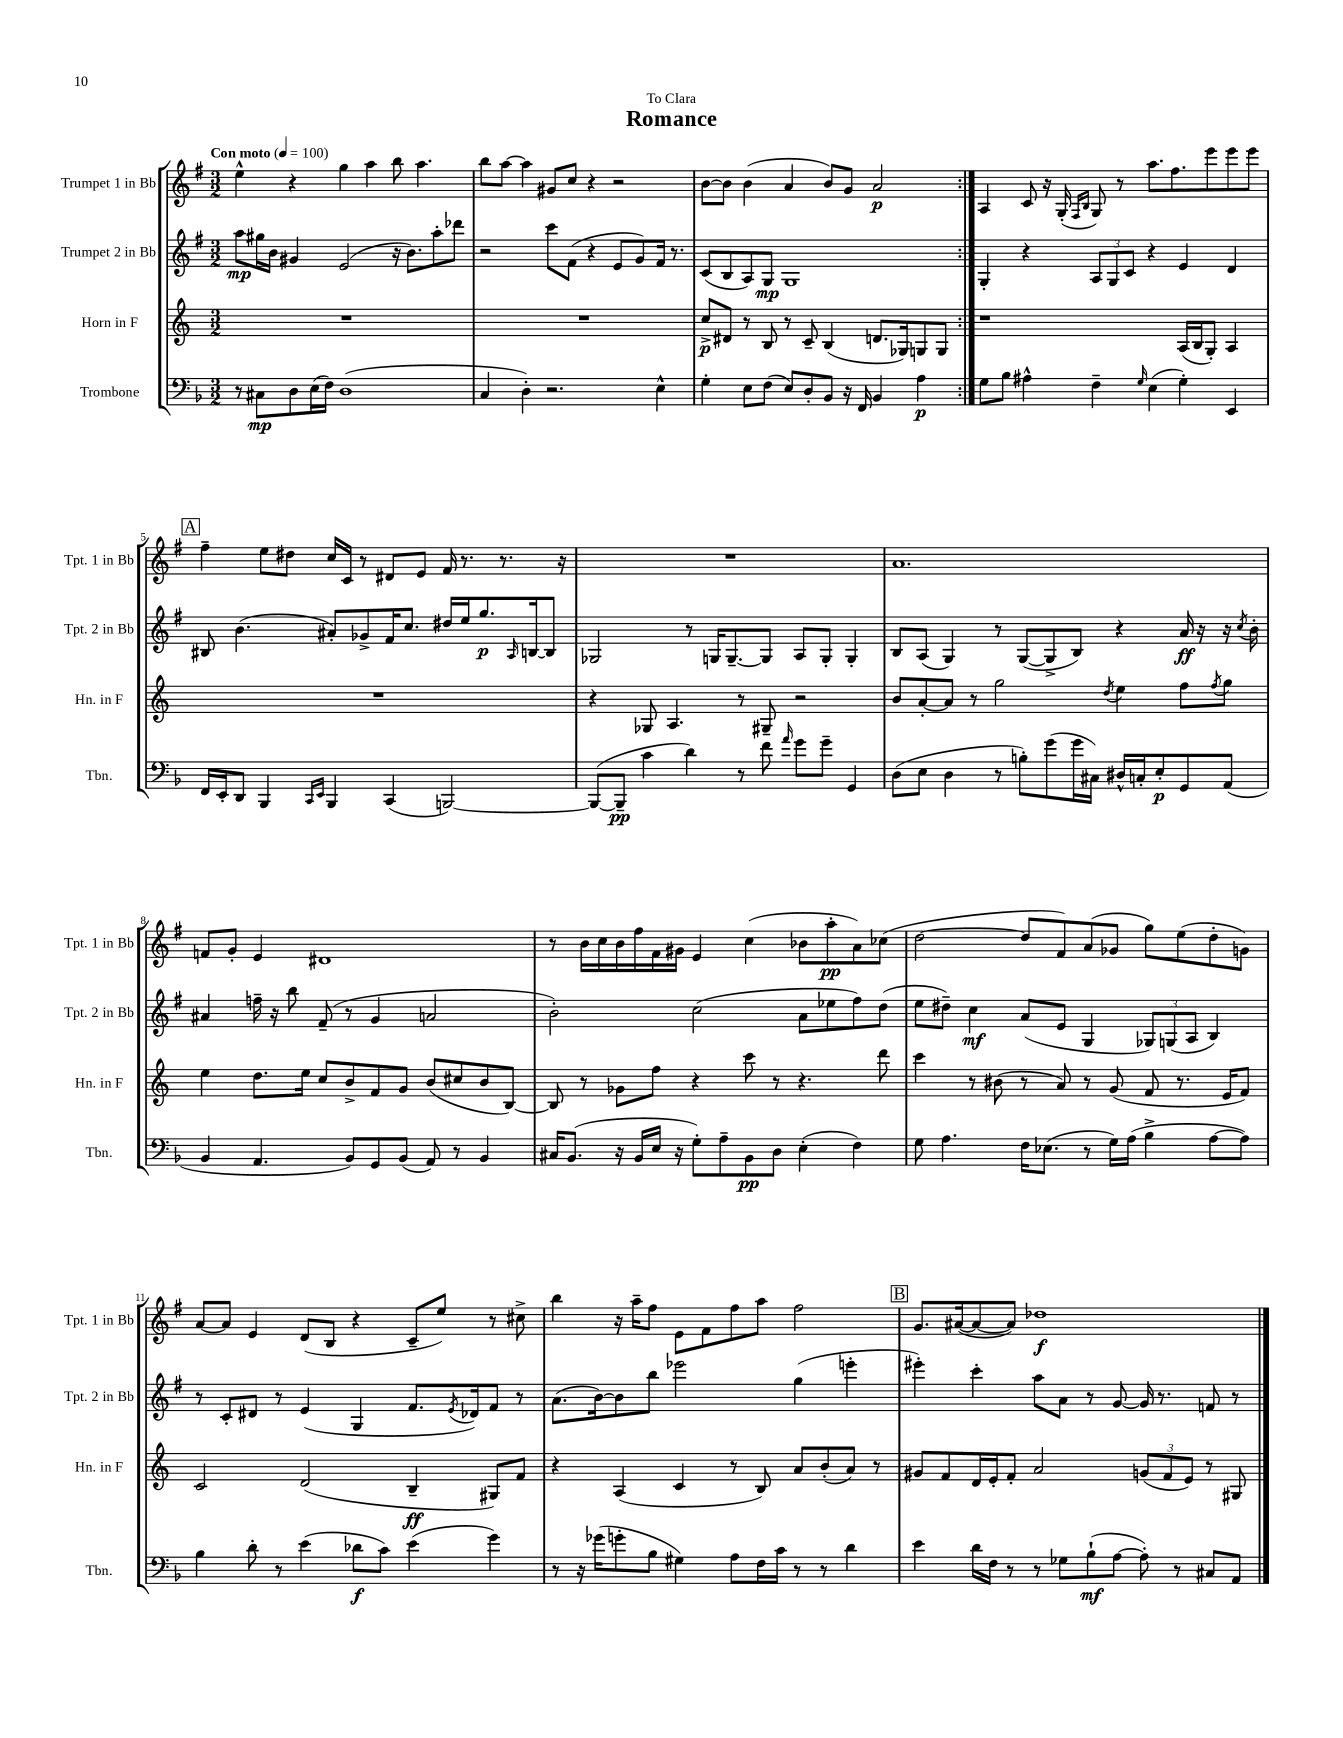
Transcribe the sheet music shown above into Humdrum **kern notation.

**kern	**dynam	**kern	**dynam	**kern	**dynam	**kern	**dynam
*part4	*part4	*part3	*part3	*part2	*part2	*part1	*part1
*staff4	*staff4	*staff3	*staff3	*staff2	*staff2	*staff1	*staff1
*I"Trombone	*	*I"Horn in F	*	*I"Trumpet 2 in Bb	*	*I"Trumpet 1 in Bb	*
*I'Tbn.	*	*I'Hn. in F	*	*I'Tpt. 2 in Bb	*	*I'Tpt. 1 in Bb	*
*clefF4	*	*clefG2	*	*clefG2	*	*clefG2	*
*k[b-]	*	*k[]	*	*k[f#]	*	*k[f#]	*
*M3/2	*	*M3/2	*	*M3/2	*	*M3/2	*
*MM100	*	*MM100	*	*MM100	*	*MM100	*
=1	=1	=1	=1	=1	=1	=1	=1
!	!	!	!	!	!	!LO:TX:a:B:t=Con moto	!
8r	.	1.r	.	8aa\L	mp	4ee^^\	.
8C#X\L	mp	.	.	16gg#X\L	.	.	.
.	.	.	.	16b\JJ	.	.	.
8D\	.	.	.	4g#X/	.	4r	.
(16E\L	.	.	.	.	.	.	.
16F\JJ)	.	.	.	.	.	.	.
(1D	.	.	.	(2e/	.	4gg\	.
.	.	.	.	.	.	4aa\	.
.	.	.	.	16r	.	8bb\	.
.	.	.	.	8.b\L)	.	.	.
.	.	.	.	.	.	4.aa\	.
.	.	.	.	8aa'\	.	.	.
.	.	.	.	8ddd-X\J	.	.	.
=2	=2	=2	=2	=2	=2	=2	=2
4C/	.	1.r	.	2r	.	8bb\L	.
.	.	.	.	.	.	[8aa\J	.
4D'\)	.	.	.	.	.	4aa\]	.
2.r	.	.	.	8ccc\L	.	8g#X/L	.
.	.	.	.	(8f#\J	.	8cc/J	.
.	.	.	.	4r	.	4r	.
.	.	.	.	8e/L	.	2r	.
.	.	.	.	8g/)	.	.	.
4E^^\	.	.	.	16f#/Jk	.	.	.
.	.	.	.	8.r	.	.	.
=3	=3	=3	=3	=3	=3	=3	=3
4G'\	.	8cc^/L	p	(8c/L	.	[8b\L	.
.	.	8d#X/J	.	8B/	.	8b\J]	.
8E\L	.	8r	.	8A/)	.	(4b\	.
(8F\J	.	8B/	.	8G/J	mp	.	.
8E/L)	.	8r	.	1G	.	4a/	.
8D'/	.	8c~/	.	.	.	.	.
8BB-/J	.	(4B/	.	.	.	8b/L)	.
16r	.	.	.	.	.	8g/J	.
16FF/	.	.	.	.	.	.	.
4BB-/	.	8.dn/L	.	.	.	2a/	p
.	.	16G-X/k)	.	.	.	.	.
4A\	p	8Gn/	.	.	.	.	.
.	.	8G/J	.	.	.	.	.
=4:|!	=4:|!	=4:|!	=4:|!	=4:|!	=4:|!	=4:|!	=4:|!
8G\L	.	1r	.	4G'/	.	4A/	.
8B-\J	.	.	.	.	.	.	.
4A#X^^\	.	.	.	4r	.	8c/	.
.	.	.	.	.	.	16r	.
.	.	.	.	.	.	(16G'/	.
.	.	.	.	.	.	16qqF#/LL	.
.	.	.	.	.	.	16qqB/JJ	.
4F~\	.	.	.	12A/L	.	8G/)	.
.	.	.	.	12G/	.	.	.
.	.	.	.	.	.	8r	.
.	.	.	.	12c/J	.	.	.
16qqG/	.	.	.	.	.	.	.
(4E\	.	.	.	4r	.	8.aa\L	.
.	.	.	.	.	.	8.ff#\	.
4G'\)	.	(16A/LL	.	4e/	.	.	.
.	.	16B/J	.	.	.	.	.
.	.	8G'/J)	.	.	.	8eee\	.
4EE/	.	4A/	.	4d/	.	8eee\	.
.	.	.	.	.	.	8eee\J	.
!!LO:LB:g=z
!!LO:REH:place=s1:t=A
=5	=5	=5	=5	=5	=5	=5	=5
16FF/LL	.	1.r	.	8B#X/	.	4ff#~\	.
16EE'/J	.	.	.	.	.	.	.
8DD/J	.	.	.	(4.b\	.	.	.
4BBB-/	.	.	.	.	.	8ee\L	.
.	.	.	.	.	.	8dd#X\J	.
16qqCC/LL	.	.	.	.	.	.	.
16qqEE/JJ	.	.	.	.	.	.	.
4BBB-/	.	.	.	8a#X'/L)	.	16cc/LL	.
.	.	.	.	.	.	16c/JJ	.
.	.	.	.	8g-X^/	.	8r	.
(4CC/	.	.	.	16f#/K	.	8d#X/L	.
.	.	.	.	8.cc/J	.	.	.
.	.	.	.	.	.	8e/J	.
[2BBBn/)	.	.	.	16dd#X/LL	.	16f#/	.
.	.	.	.	16ee/J	.	8.r	.
.	.	.	.	8.gg/	p	.	.
.	.	.	.	.	.	8.r	.
.	.	.	.	16qqA/	.	.	.
.	.	.	.	[16Bn/k	.	.	.
.	.	.	.	8B/J]	.	.	.
.	.	.	.	.	.	16r	.
=6	=6	=6	=6	=6	=6	=6	=6
(8BBB/L_	.	4r	.	2G-X/	.	1.r	.
8BBB~/J]	pp	.	.	.	.	.	.
4c\	.	8G-X/	.	.	.	.	.
.	.	4.A/	.	.	.	.	.
4d\)	.	.	.	8r	.	.	.
.	.	.	.	16Gn/KL	.	.	.
.	.	.	.	[8.G~/	.	.	.
8r	.	8r	.	.	.	.	.
8f\	.	8G#X~/	.	8G/J]	.	.	.
16qqa/	.	.	.	.	.	.	.
8g\L	.	2r	.	8A/L	.	.	.
8g~\J	.	.	.	8G'/J	.	.	.
4GG/	.	.	.	4G'/	.	.	.
=7	=7	=7	=7	=7	=7	=7	=7
(8D\L	.	8b/L	.	8B/L	.	1.a	.
8E\J	.	[8a'/	.	(8A/J	.	.	.
4D\	.	8a/J]	.	4G/)	.	.	.
.	.	8r	.	.	.	.	.
8r	.	2gg\	.	8r	.	.	.
8Bn'\L)	.	.	.	([8G/L	.	.	.
(8g\	.	.	.	8G^/]	.	.	.
16g\L	.	.	.	8B/J)	.	.	.
16C#X\JJ)	.	.	.	.	.	.	.
.	.	8qdd/	.	.	.	.	.
16D#X^^/LL	.	4ee\	.	4r	.	.	.
16Cn'/J	.	.	.	.	.	.	.
8E'/	p	.	.	.	.	.	.
8GG/	.	8ff\L	.	16a/	ff	.	.
.	.	.	.	16r	.	.	.
.	.	8qff/	.	.	.	.	.
(8AA/J	.	8gg\J	.	16r	.	.	.
.	.	.	.	8qcc/	.	.	.
.	.	.	.	16b'\	.	.	.
!!LO:LB:g=z
=8	=8	=8	=8	=8	=8	=8	=8
4BB-/	.	4ee\	.	4a#X/	.	8fn/L	.
.	.	.	.	.	.	8g'/J	.
4.AA/	.	8.dd\L	.	16ffn~\	.	4e/	.
.	.	.	.	16r	.	.	.
.	.	.	.	8bb\	.	.	.
.	.	16ee\Jk	.	.	.	.	.
.	.	8cc/L	.	(8f#~/	.	1d#X	.
8BB-/L)	.	8b^/	.	8r	.	.	.
8GG/	.	8f/	.	4g/	.	.	.
(8BB-/J	.	8g/J	.	.	.	.	.
8AA/)	.	(8b/L	.	2an/	.	.	.
8r	.	8cc#X/	.	.	.	.	.
4BB-/	.	8b/	.	.	.	.	.
.	.	[8B/J)	.	.	.	.	.
=9	=9	=9	=9	=9	=9	=9	=9
16C#X/KL	.	8B/]	.	2b'\)	.	8r	.
(8.BB-/J	.	.	.	.	.	.	.
.	.	8r	.	.	.	16b\LL	.
.	.	.	.	.	.	16cc\	.
16r	.	8g-X\L	.	.	.	16b\	.
16BB-/LL	.	.	.	.	.	16ff#\	.
16E/JJ	.	8ff\J	.	.	.	16f#\	.
16r	.	.	.	.	.	16g#X\JJ	.
8G'\L)	.	4r	.	(2cc\	.	4e/	.
8A~\	.	.	.	.	.	.	.
8BB-\	pp	8ccc\	.	.	.	(4cc\	.
8D\J	.	8r	.	.	.	.	.
(4E'\	.	4.r	.	8a\L	.	8b-X\L	.
.	.	.	.	8ee-X\	.	8aa'\	pp
4F\)	.	.	.	8ff#\)	.	8a\)	.
.	.	8ddd\	.	(8dd\J	.	(8cc-X\J	.
=10	=10	=10	=10	=10	=10	=10	=10
8G\	.	4ccc\	.	8ee\L	.	[2dd\	.
4.A\	.	.	.	8dd#X~\J)	.	.	.
.	.	8r	.	4cc\	mf	.	.
.	.	(8b#X\	.	.	.	.	.
16F\KL	.	8r	.	(8a/L	.	8dd/L]	.
(8.E-X\J	.	.	.	.	.	.	.
.	.	8a/)	.	8e/J	.	8f#/)	.
8r	.	8r	.	4G/	.	(8a/	.
16G\LL)	.	(8g/	.	.	.	8g-X/J	.
(16A\JJ	.	.	.	.	.	.	.
4B-^\	.	8f/	.	12G-X/L)	.	8gg\L)	.
.	.	.	.	(12Gn/	.	.	.
.	.	8.r	.	.	.	(8ee\	.
.	.	.	.	12A/J	.	.	.
[8A\L	.	.	.	4B/)	.	8dd'\	.
.	.	16e/KL	.	.	.	.	.
8A\J])	.	8f/J)	.	.	.	8gn\J)	.
!!LO:LB:g=z
=11	=11	=11	=11	=11	=11	=11	=11
4B-\	.	2c/	.	8r	.	[8a/L	.
.	.	.	.	8c'/L	.	8a/J]	.
8d'\	.	.	.	8d#X/J	.	4e/	.
8r	.	.	.	8r	.	.	.
(4e\	.	(2d/	.	(4e/	.	(8d/L	.
.	.	.	.	.	.	8B/J	.
8d-X\L	f	.	.	4G/	.	4r	.
8c\J)	.	.	.	.	.	.	.
(4e\	.	4B~/	ff	8.f#/L	.	8c~/L	.
.	.	.	.	.	.	8ee/J)	.
.	.	.	.	8qe/	.	.	.
.	.	.	.	16d-X/k)	.	.	.
4g\)	.	8G#X/L)	.	8f#/J	.	8r	.
.	.	8f/J	.	8r	.	8cc#X^\	.
=12	=12	=12	=12	=12	=12	=12	=12
8r	.	4r	.	(8.a\L	.	4bb\	.
16r	.	.	.	.	.	.	.
(16g-X\KL	.	.	.	[16b\k)	.	.	.
8gn'\	.	(4A/	.	8b\]	.	16r	.
.	.	.	.	.	.	16aa~\KL	.
8B-\J	.	.	.	8bb\J	.	8ff#\J	.
4G#X\)	.	4c/	.	2eee-X\	.	8e\L	.
.	.	.	.	.	.	8f#\	.
8A\L	.	8r	.	.	.	8ff#\	.
16F\L	.	8B/)	.	.	.	8aa\J	.
16c\JJ	.	.	.	.	.	.	.
8r	.	8a/L	.	(4gg\	.	2ff#\	.
8r	.	(8b'/	.	.	.	.	.
4d\	.	8a/J)	.	4eeen'\	.	.	.
.	.	8r	.	.	.	.	.
!!LO:REH:place=s1:t=B
=13	=13	=13	=13	=13	=13	=13	=13
4e\	.	8g#X/L	.	4eee#X'\)	.	8.g/L	.
.	.	8f/	.	.	.	.	.
.	.	.	.	.	.	([16a#X/k	.
16d\LL	.	16d/L	.	4ccc'\	.	8a#/_	.
16F\JJ	.	16e'/J	.	.	.	.	.
8r	.	8f'/J	.	.	.	8a#/J])	.
8r	.	2a/	.	8aa\L	.	1dd-X	f
8G-X\L	.	.	.	8a\J	.	.	.
(8B-`\	mf	.	.	8r	.	.	.
[8A\J	.	.	.	[8g/	.	.	.
8A'\])	.	(12gn/L	.	16g/]	.	.	.
.	.	.	.	8.r	.	.	.
.	.	12f/	.	.	.	.	.
8r	.	.	.	.	.	.	.
.	.	12e/J)	.	.	.	.	.
8C#X/L	.	8r	.	8fn/	.	.	.
8AA/J	.	8G#X/	.	8r	.	.	.
==	==	==	==	==	==	==	==
*-	*-	*-	*-	*-	*-	*-	*-
